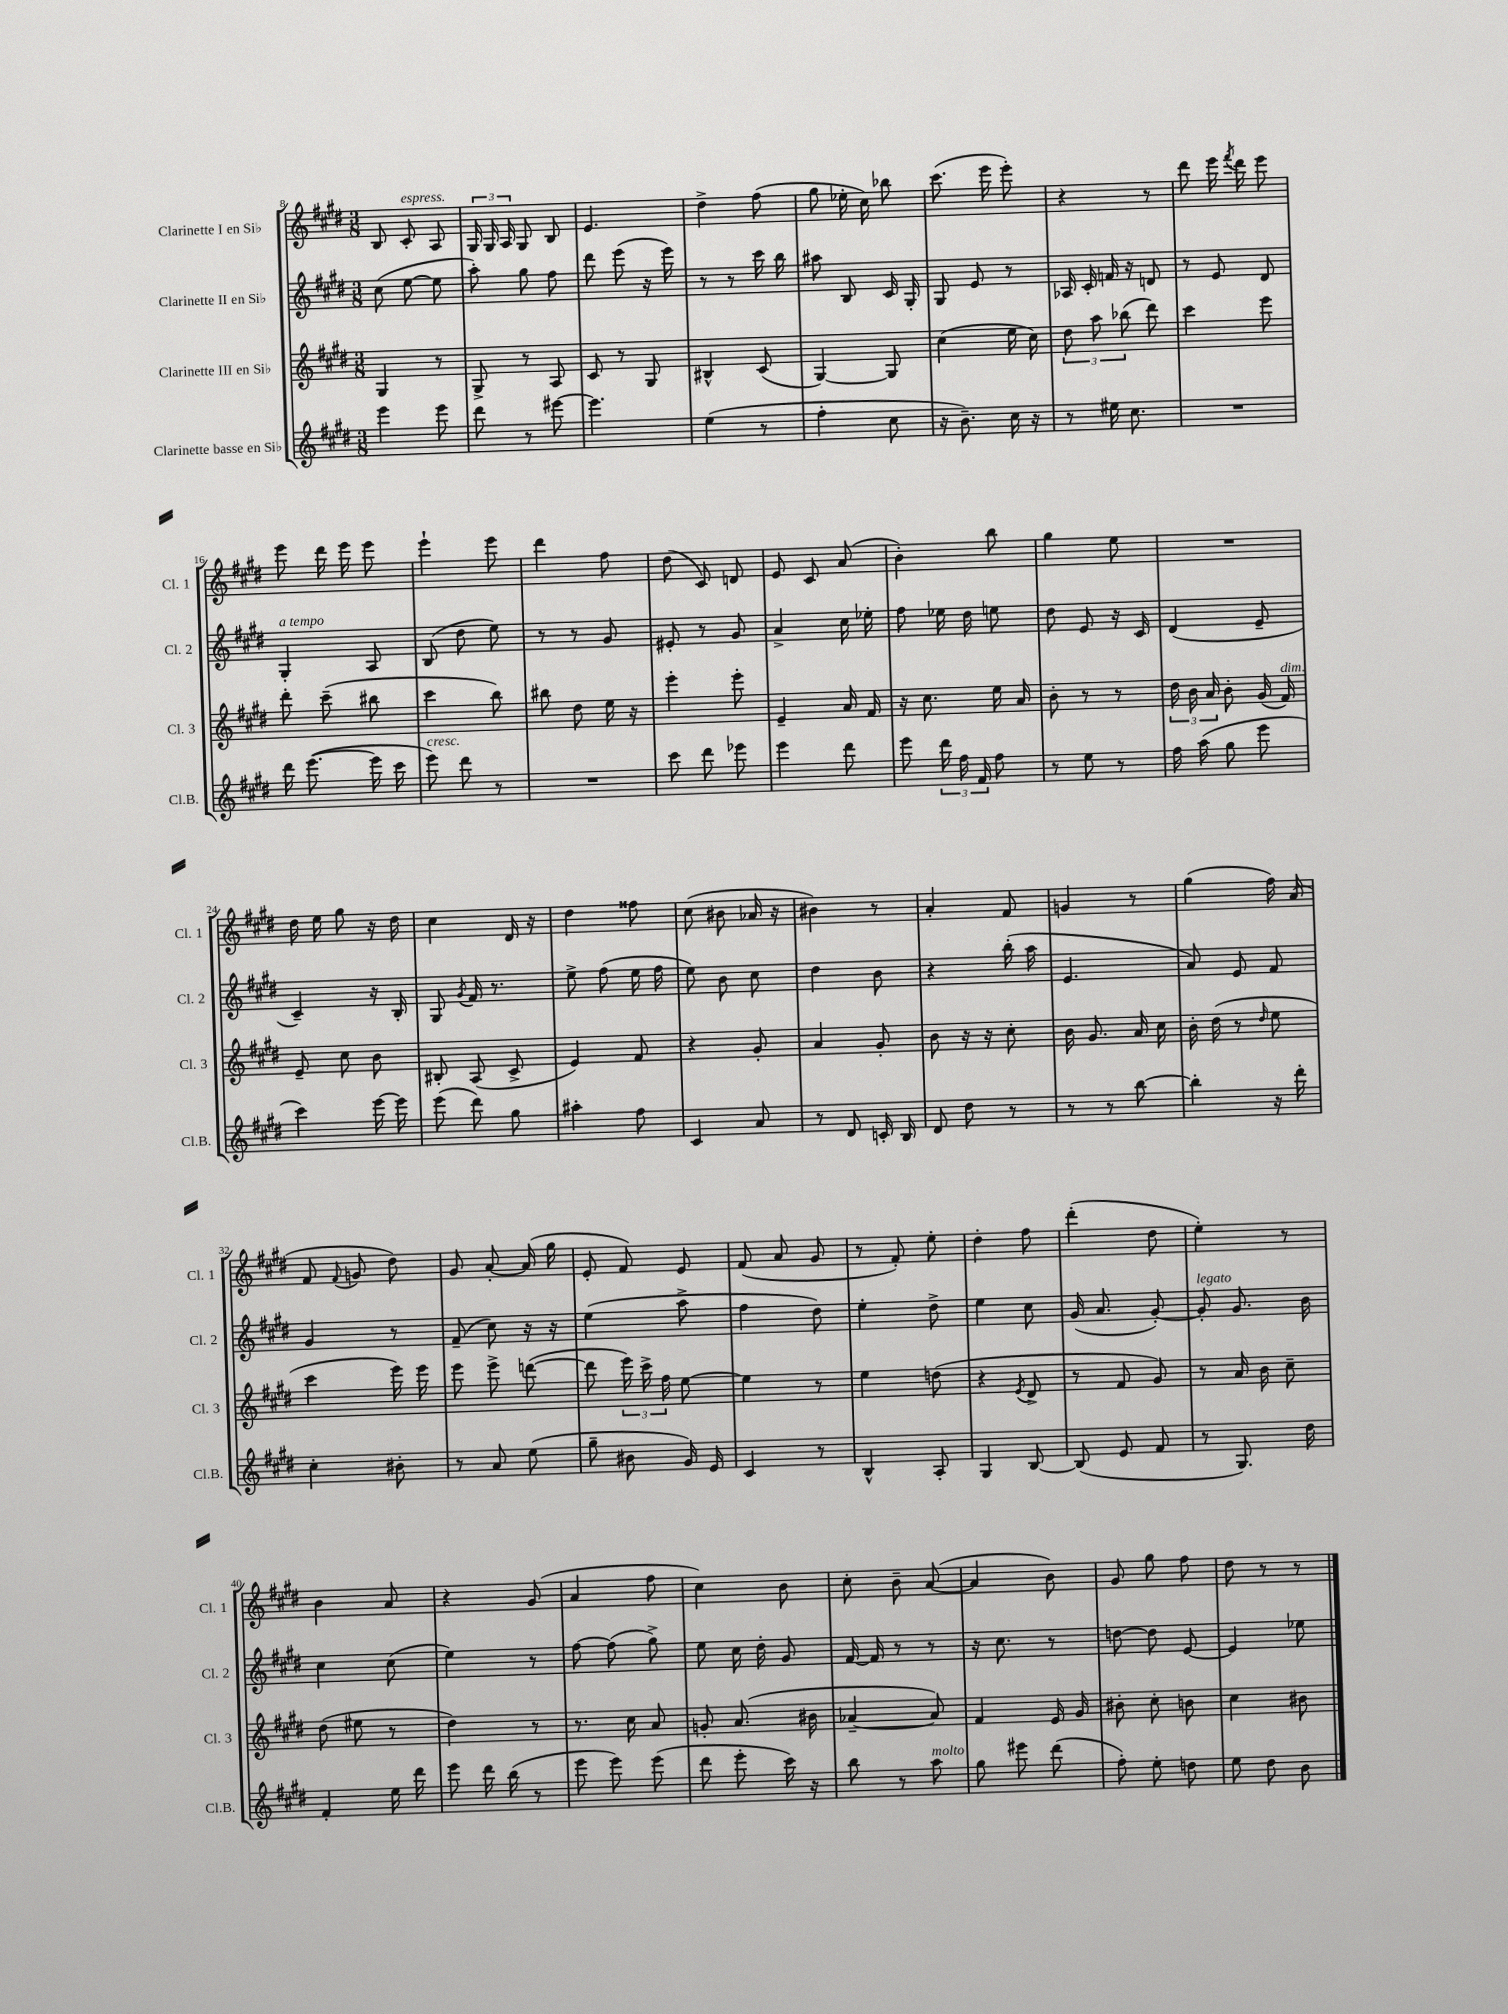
<<
\new StaffGroup <<
\new Staff = "s0" \with { instrumentName = "Clarinette I en Sib" shortInstrumentName = "Cl. 1" } {
    \clef treble \key e \major \numericTimeSignature \time 3/8
    \autoBeamOff b8 cis'8-.^\markup { \italic "espress." } a8 |
    \tuplet 3/2 { gis16 gis16 a16 } gis8 b8 |
    e'4. |
    dis''4-> fis''8( |
    gis''8 ees''16-. cis''16) bes''8 |
    cis'''8.( e'''16 e'''8-.) |
    r4 r8 |
    dis'''8 e'''16 \acciaccatura { fis'''8 } dis'''16 e'''8 |
    e'''8 dis'''16 e'''16 e'''8 |
    e'''4-! e'''8 |
    dis'''4 fis''8 |
    dis''8( cis'8) d'8 |
    e'8 cis'8 a'8( |
    b'4-.) b''8 |
    gis''4 e''8 |
    R4. |
    dis''16 e''16 gis''8 r16 dis''16 |
    cis''4 dis'16 r16 |
    dis''4 fisis''8 |
    cis''8( bis'8 aes'16 r16 |
    bis'4) r8 |
    a'4-. fis'8 |
    g'4 r8 |
    gis''4( fis''16) a'16( |
    fis'8 \appoggiatura { fis'8 } g'8 dis''8) |
    gis'8 a'8~-. a'16( gis''16 |
    e'8-. fis'8) e'8 |
    fis'8( a'8 gis'8 |
    r8 fis'8-.) e''8-. |
    dis''4-. fis''8 |
    dis'''4-.( dis''8 |
    e''4-.) r8 |
    b'4 a'8 |
    r4 gis'8( |
    a'4 fis''8 |
    cis''4) b'8 |
    cis''8-. b'8-- a'8~( |
    a'4 b'8) |
    gis'8 gis''8 fis''8 |
    dis''8 r8 r8 \bar "|." |
}
\new Staff = "s1" \with { instrumentName = "Clarinette II en Sib" shortInstrumentName = "Cl. 2" } {
    \clef treble \key e \major \numericTimeSignature \time 3/8
    \autoBeamOff cis''8( e''8~ e''8 |
    a''8-.) gis''8 fis''8 |
    dis'''8 e'''8( r16 e'''16) |
    r8 r8 cis'''16 b''16 |
    ais''8 b8 cis'16 gis16-. |
    gis8 e'8 r8 |
    aes16 cis'16-. f'16 r16 d'8 |
    r8 e'8 dis'8 |
    gis4-.^\markup { \italic "a tempo" } a8 |
    b8( dis''8 e''8) |
    r8 r8 gis'8 |
    eis'8-. r8 gis'8 |
    a'4-> cis''16 ees''16-. |
    fis''8 ees''16 dis''16 e''8 |
    dis''8 e'8 r16 cis'16 |
    dis'4( e'8-- |
    cis'4--) r16 b16-. |
    gis8 \acciaccatura { gis'8 } fis'16 r8. |
    e''8-> fis''8( e''16 fis''16 |
    e''8) b'8 cis''8 |
    dis''4 b'8 |
    r4 b''16-.( a''16 |
    e'4. |
    a'8) e'8 fis'8 |
    gis'4 r8 |
    fis'8--( cis''8) r16 r16 |
    e''4( a''8-> |
    fis''4 dis''8) |
    e''4-. dis''8-> |
    e''4 cis''8 |
    gis'16( a'8. gis'8~-.) |
    gis'8-.^\markup { \italic "legato" } gis'8. b'16 |
    cis''4 cis''8( |
    e''4) r8 |
    fis''8~ fis''8( gis''8->) |
    e''8 cis''16 dis''16-. gis'8 |
    fis'16~ fis'16 r8 r8 |
    r16 cis''8. r8 |
    d''8~ d''8 e'8~ |
    e'4 ees''8 \bar "|." |
}
\new Staff = "s2" \with { instrumentName = "Clarinette III en Sib" shortInstrumentName = "Cl. 3" } {
    \clef treble \key e \major \numericTimeSignature \time 3/8
    \autoBeamOff gis4 r8 |
    gis8-> r8 a8 |
    cis'8 r8 gis8 |
    bis4-^ cis'8( |
    gis4~) gis8 |
    cis''4( e''16 cis''16) |
    \tuplet 3/2 { dis''8 a''8 bes''8( } dis'''8) |
    cis'''4 e'''8 |
    dis'''8-. cis'''8--( bis''8 |
    cis'''4 b''8) |
    bis''8 dis''8 e''16 r16 |
    e'''4-. e'''8-. |
    e'4-- a'16 fis'16 |
    r16 cis''8. e''16 a'16 |
    b'8-. r8 r8 |
    \tuplet 3/2 { dis''16 b'16 a'16 } b'8-. gis'16( fis'16^\markup { \italic "dim." }) |
    e'8-- cis''8 b'8 |
    bis8-. a8( cis'8-> |
    e'4) fis'8 |
    r4 gis'8-. |
    a'4 gis'8-. |
    b'8 r16 r16 cis''8-. |
    b'16 gis'8. a'16 cis''16 |
    b'16-. dis''16( r8 \grace { dis''16 } e''8 |
    cis'''4 e'''16) e'''16 |
    e'''8 e'''8-> d'''8~( |
    d'''8 \tuplet 3/2 { e'''16) cis'''16-> fis''16 } e''8~ |
    e''4 r8 |
    e''4 d''8( |
    r4 \acciaccatura { e'8 } dis'8-> |
    r8 fis'8 gis'8) |
    r8 a'16 b'16 cis''8-- |
    dis''8( eis''8 r8 |
    dis''4) r8 |
    r8. cis''16 a'8 |
    g'8-. a'8.( bis'16 |
    aes'4~-- aes'8) |
    fis'4 e'16 gis'16 |
    bis'8-. cis''8-. b'8 |
    cis''4 bis'8 \bar "|." |
}
\new Staff = "s3" \with { instrumentName = "Clarinette basse en Sib" shortInstrumentName = "Cl.B." } {
    \clef treble \key e \major \numericTimeSignature \time 3/8
    \autoBeamOff e'''4 e'''8 |
    dis'''8 r8 eis'''8~ |
    eis'''4. |
    e''4( r8 |
    fis''4-. cis''8 |
    r16 b'8.--) cis''16 r16 |
    r8 eis''16 cis''8. |
    R4. |
    dis'''16 e'''8.~( e'''16 cis'''16 |
    e'''8^\markup { \italic "cresc." }) dis'''8 r8 |
    R4. |
    cis'''8 dis'''8 ees'''8 |
    e'''4 dis'''8 |
    e'''8 \tuplet 3/2 { dis'''16 fis''16 fis'16 } fis''8 |
    r8 e''8 r8 |
    fis''16 a''16( gis''8 e'''8 |
    cis'''4) e'''16~ e'''16 |
    e'''8( dis'''8) gis''8 |
    ais''4-. fis''8 |
    cis'4 a'8 |
    r8 dis'8 c'16-. b16 |
    dis'8 dis''8 r8 |
    r8 r8 b''8~ |
    b''4-. r16 dis'''16-. |
    cis''4-. bis'8-. |
    r8 a'8 e''8( |
    gis''8-- bis'8 gis'16) e'16 |
    cis'4 r8 |
    b4-^ a8-. |
    gis4 b8~ |
    b8( e'8 fis'8 |
    r8 gis8.) dis''16 |
    fis'4-. e''16 dis'''16 |
    e'''8 dis'''16 b''16( r8 |
    e'''8 e'''8) e'''8( |
    dis'''8 e'''8-. cis'''16) r16 |
    b''8 r8 a''8^\markup { \italic "molto" } |
    gis''8 eis'''8 dis'''8( |
    fis''8-.) e''8-. d''8 |
    e''8 dis''8 b'8 \bar "|." |
}
>>
>>
\layout { \context { \Score currentBarNumber = #8 } }
